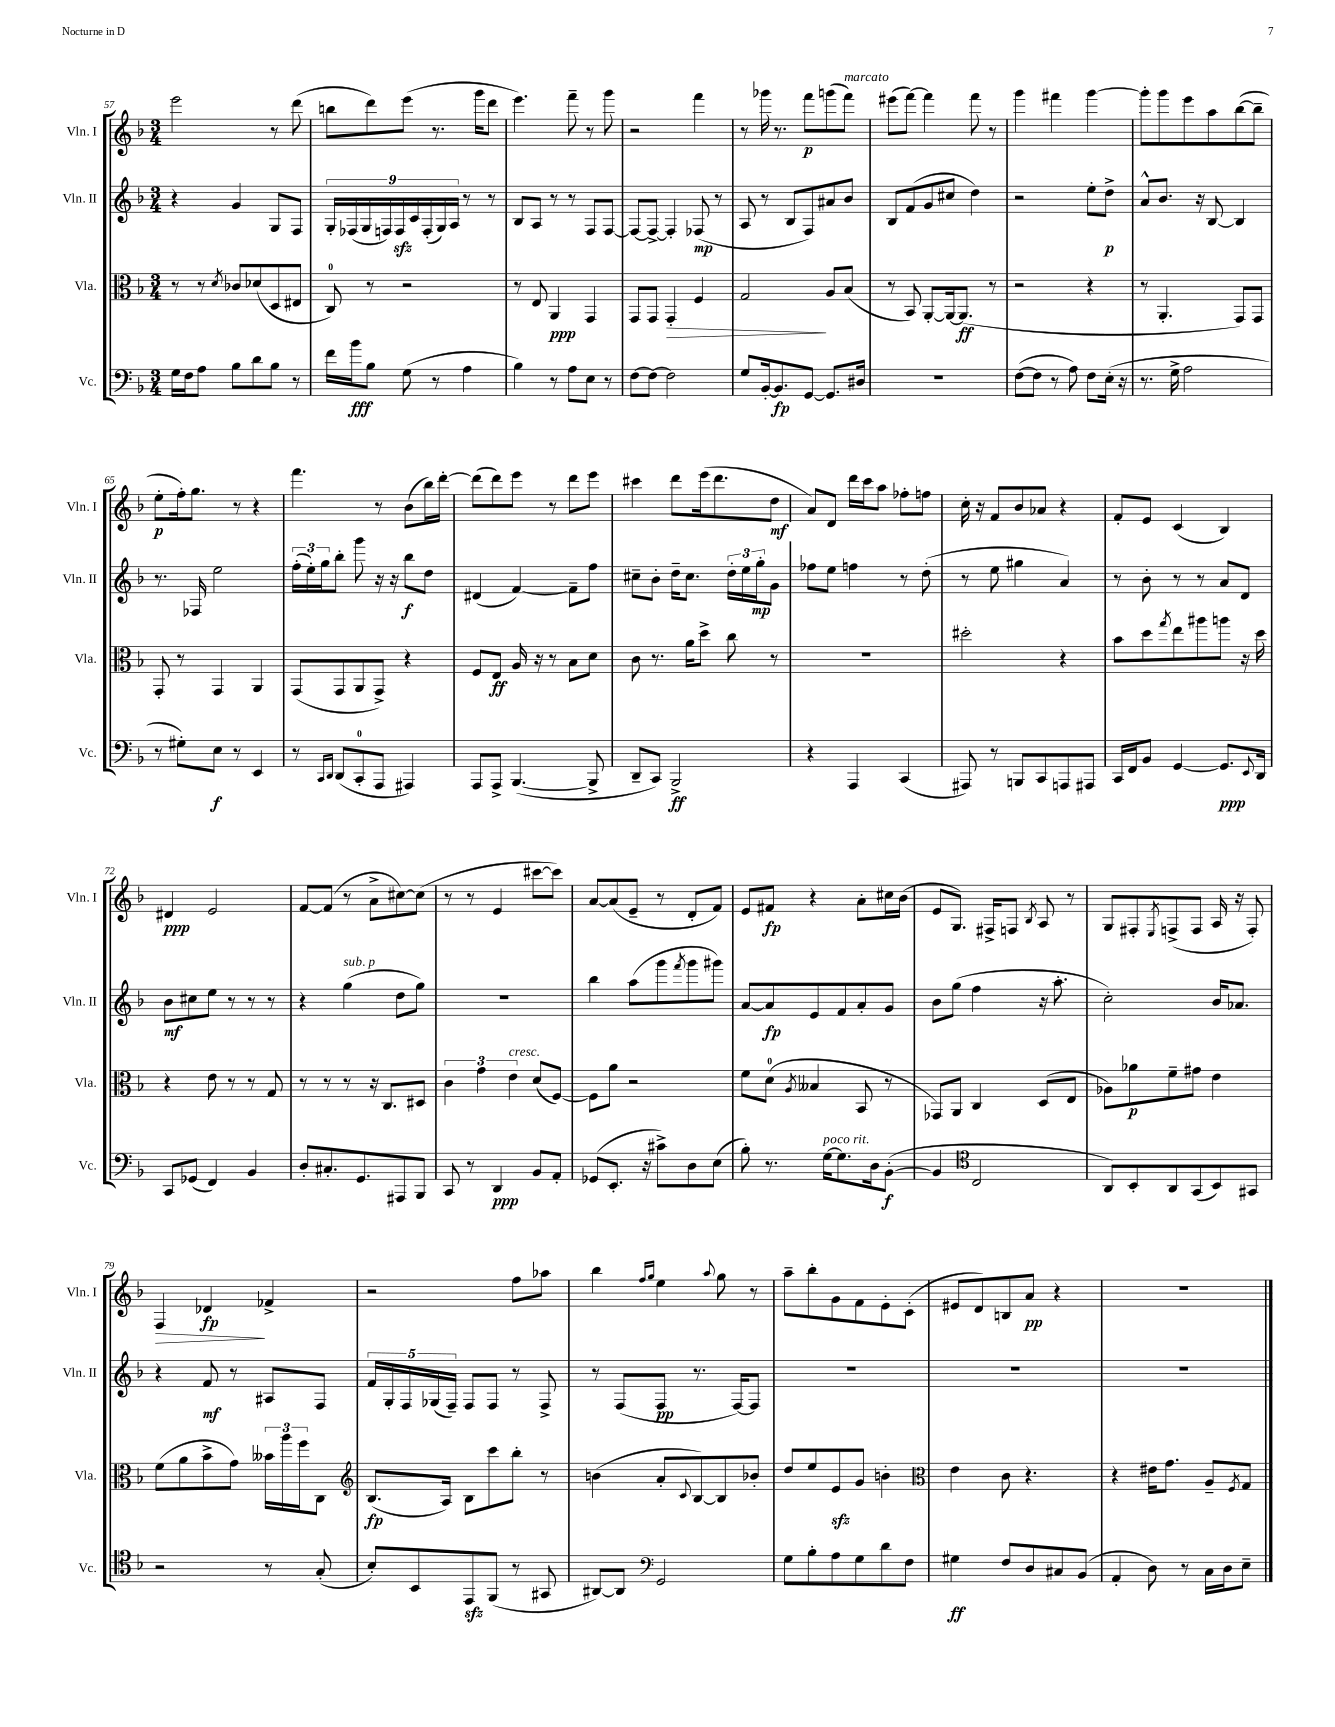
<<
\new StaffGroup <<
\new Staff = "s0" \with { instrumentName = "Vln. I" shortInstrumentName = "Vln. I" } {
    \clef treble \key f \major \numericTimeSignature \time 3/4
    e'''2 r8 d'''8( |
    b''8 d'''8) e'''8( r8. g'''16 d'''8 |
    e'''4.) f'''8-- r8 g'''8 |
    r2 f'''4 |
    r8 ges'''16 r8. f'''8\p g'''8( f'''8^\markup { \italic "marcato" }) |
    eis'''8( f'''8~) f'''4 f'''8 r8 |
    g'''4 fis'''4 g'''4~ |
    g'''8-. g'''8 e'''8 a''8 bes''8~( bes''8-- |
    e''8-.\p f''16-.) g''8. r8 r4 |
    f'''4. r8 bes'8( bes''16) d'''16~-. |
    d'''8( d'''8) e'''8 r8 d'''8 e'''8 |
    cis'''4 d'''8 e'''16( d'''8. d''8\mf |
    a'8) d'8 d'''16 c'''16 a''8 fes''8-. f''8 |
    c''16-. r16 f'8 bes'8 aes'8 r4 |
    f'8-. e'8 c'4( bes4) |
    dis'4\ppp e'2 |
    f'8~ f'8( r8 a'8-> cis''8~) cis''8( |
    r8 r8 e'4 cis'''8~ cis'''8) |
    a'8~ a'8( e'8-- r8 d'8-. f'8) |
    e'8 fis'8\fp r4 a'8-. cis''16 bes'16( |
    e'8 g8.) fis16-> f8 \acciaccatura { bes8 } a8 r8 |
    g8 fis8-. \acciaccatura { e8 } f8->( f8 a16 r16 f8-.) |
    f4\> des'4\fp\! fes'4-> |
    r2 f''8 aes''8 |
    bes''4 \grace { f''16 g''16 } e''4 \appoggiatura { a''8 } g''8 r8 |
    a''8-- bes''8-. g'8 f'8 e'8-. c'8-.( |
    eis'8 d'8) b8 a'8\pp r4 |
    R2. \bar "|." |
}
\new Staff = "s1" \with { instrumentName = "Vln. II" shortInstrumentName = "Vln. II" } {
    \clef treble \key f \major \numericTimeSignature \time 3/4
    r4 g'4 g8 f8 |
    \tuplet 9/8 { g16-. fes16( g16 f16) f16\sfz c'16 f16-.( g16) a16 } r8 r8 |
    bes8 a8 r8 r8 f8 f8~ |
    f8~ f8~-> f4-. fes8\mp( r8 |
    a8 r8 bes8 f8) ais'8 bes'8 |
    bes8 f'8( g'8 cis''8 d''4) |
    r2 e''8-. d''8->\p |
    a'8-^ bes'8. r16 bes8~ bes4 |
    r8. fes16 e''2 |
    \tuplet 3/2 { f''16-.( e''16-.) g''16 } bes''8-. g'''8 r16 r16 bes''8\f d''8 |
    dis'4( f'4~) f'8-- f''8 |
    cis''8-- bes'8-. d''16-- cis''8. \tuplet 3/2 { d''16-. e''16 g''16-.\mp } g'8 |
    fes''8 e''8 f''4 r8 d''8-.( |
    r8 e''8 gis''4 a'4) |
    r8 bes'8-. r8 r8 a'8 d'8 |
    bes'8\mf cis''8 e''8 r8 r8 r8 |
    r4 g''4^\markup { \italic "sub. p" }( d''8 g''8) |
    R2. |
    bes''4 a''8( g'''8 \acciaccatura { f'''8 } g'''8 gis'''8) |
    a'8~ a'8\fp e'8 f'8 a'8-. g'8 |
    bes'8 g''8( f''4 r16 a''8.-. |
    c''2-.) bes'16 aes'8. |
    r4 f'8\mf r8 ais8 f8 |
    \tuplet 5/4 { f'16 g16-. f16 ges16( f16--) } f8 f8 r8 f8-> |
    r8 f8( f8\pp r8. f16~) f8 |
    R2. |
    R2. |
    R2. \bar "|." |
}
\new Staff = "s2" \with { instrumentName = "Vla." shortInstrumentName = "Vla." } {
    \clef alto \key f \major \numericTimeSignature \time 3/4
    r8 r8 \acciaccatura { d'8 } ces'8 des'8( d8 eis8 |
    c8-0) r8 r2 |
    r8 e8 a,4\ppp g,4 |
    g,8 g,8 g,4-.\> f4 |
    g2\! a8 bes8( |
    r8 bes,8) a,8~-. a,16~ a,8.\ff( r8 |
    r2 r4 |
    r8 a,4.-. g,8) g,8 |
    g,8-. r8 g,4 a,4 |
    g,8( g,8 a,8 g,8->) r4 |
    f8 e8\ff a16 r16 r8 bes8 d'8 |
    c'8 r8. a'16 d''8-> c''8 r8 |
    R2. |
    dis''2-. r4 |
    bes'8 d''8 \acciaccatura { g''8 } e''8 ais''8 a''8 r16 d''16 |
    r4 e'8 r8 r8 g8 |
    r8 r8 r8 r16 c8. dis8 |
    \tuplet 3/2 { c'4 g'4 e'4^\markup { \italic "cresc." } } d'8( f8~) |
    f8 a'8 r2 |
    f'8 d'8-0( \acciaccatura { a8 } beses4 bes,8 r8 |
    ges,8) a,8 c4 d8( e8 |
    aes8) aes'8\p f'8-- gis'8 e'4 |
    f'8( a'8 bes'8-> g'8) \tuplet 3/2 { beses'16 a''16 f''16 } c8 |
    \clef treble bes8.\fp( a16) bes8 c'''8 bes''8-. r8 |
    b'4( a'8-. \appoggiatura { c'8 } bes8~) bes8 bes'8-. |
    d''8 e''8 e'8\sfz g'8 b'4-. |
    \clef alto e'4 c'8 r4. |
    r4 eis'16 g'8. a8-- \acciaccatura { f8 } g8 \bar "|." |
}
\new Staff = "s3" \with { instrumentName = "Vc." shortInstrumentName = "Vc." } {
    \clef bass \key f \major \numericTimeSignature \time 3/4
    g16 f16 a8 bes8 d'8 bes8 r8 |
    f'16 bes'16\fff bes8 g8( r8 a4 |
    bes4) r8 a8 e8 r8 |
    f8~ f8~ f2 |
    g8 bes,16~-. bes,8.\fp g,8~ g,8. dis16 |
    R2. |
    f8~( f8 r8 a8) f8 e16-.( r16 |
    r8. g16-> a2 |
    r8 gis8-.) e8\f r8 e,4 |
    r8 \grace { c,16 d,16 } d,8( c,8-0-. a,,8 ais,,4) |
    a,,8 a,,8-> bes,,4.~( bes,,8-> |
    d,8-- c,8) bes,,2->\ff |
    r4 a,,4 c,4( |
    ais,,8) r8 b,,8 c,8 a,,8 ais,,8 |
    c,16 f,16 bes,8 g,4~ g,8.\ppp \appoggiatura { e,8 } d,16 |
    c,8 ges,8( f,4) bes,4 |
    d8-. cis8.-. g,8. ais,,8 bes,,8 |
    c,8 r8 d,4\ppp bes,8 a,8-. |
    ges,8( e,8.-. r16 cis'8->) d8 e8( |
    bes8-.) r8. g16~^\markup { \italic "poco rit." } g8. d16 bes,8~-.\f( |
    bes,4 \clef tenor c2 |
    a,8) bes,8-. a,8 g,8( bes,8) gis,8 |
    r2 r8 g8-.( |
    bes8-.) bes,8 e,8\sfz f,8( r8 gis,8 |
    ais,8~) ais,8 \clef bass g,2 |
    g8 bes8-. a8 g8 d'8 f8 |
    gis4\ff f8 d8 cis8 bes,8( |
    a,4-. d8) r8 c16 d16 e8-- \bar "|." |
}
>>
>>
\layout { \context { \Score currentBarNumber = #57 } }
